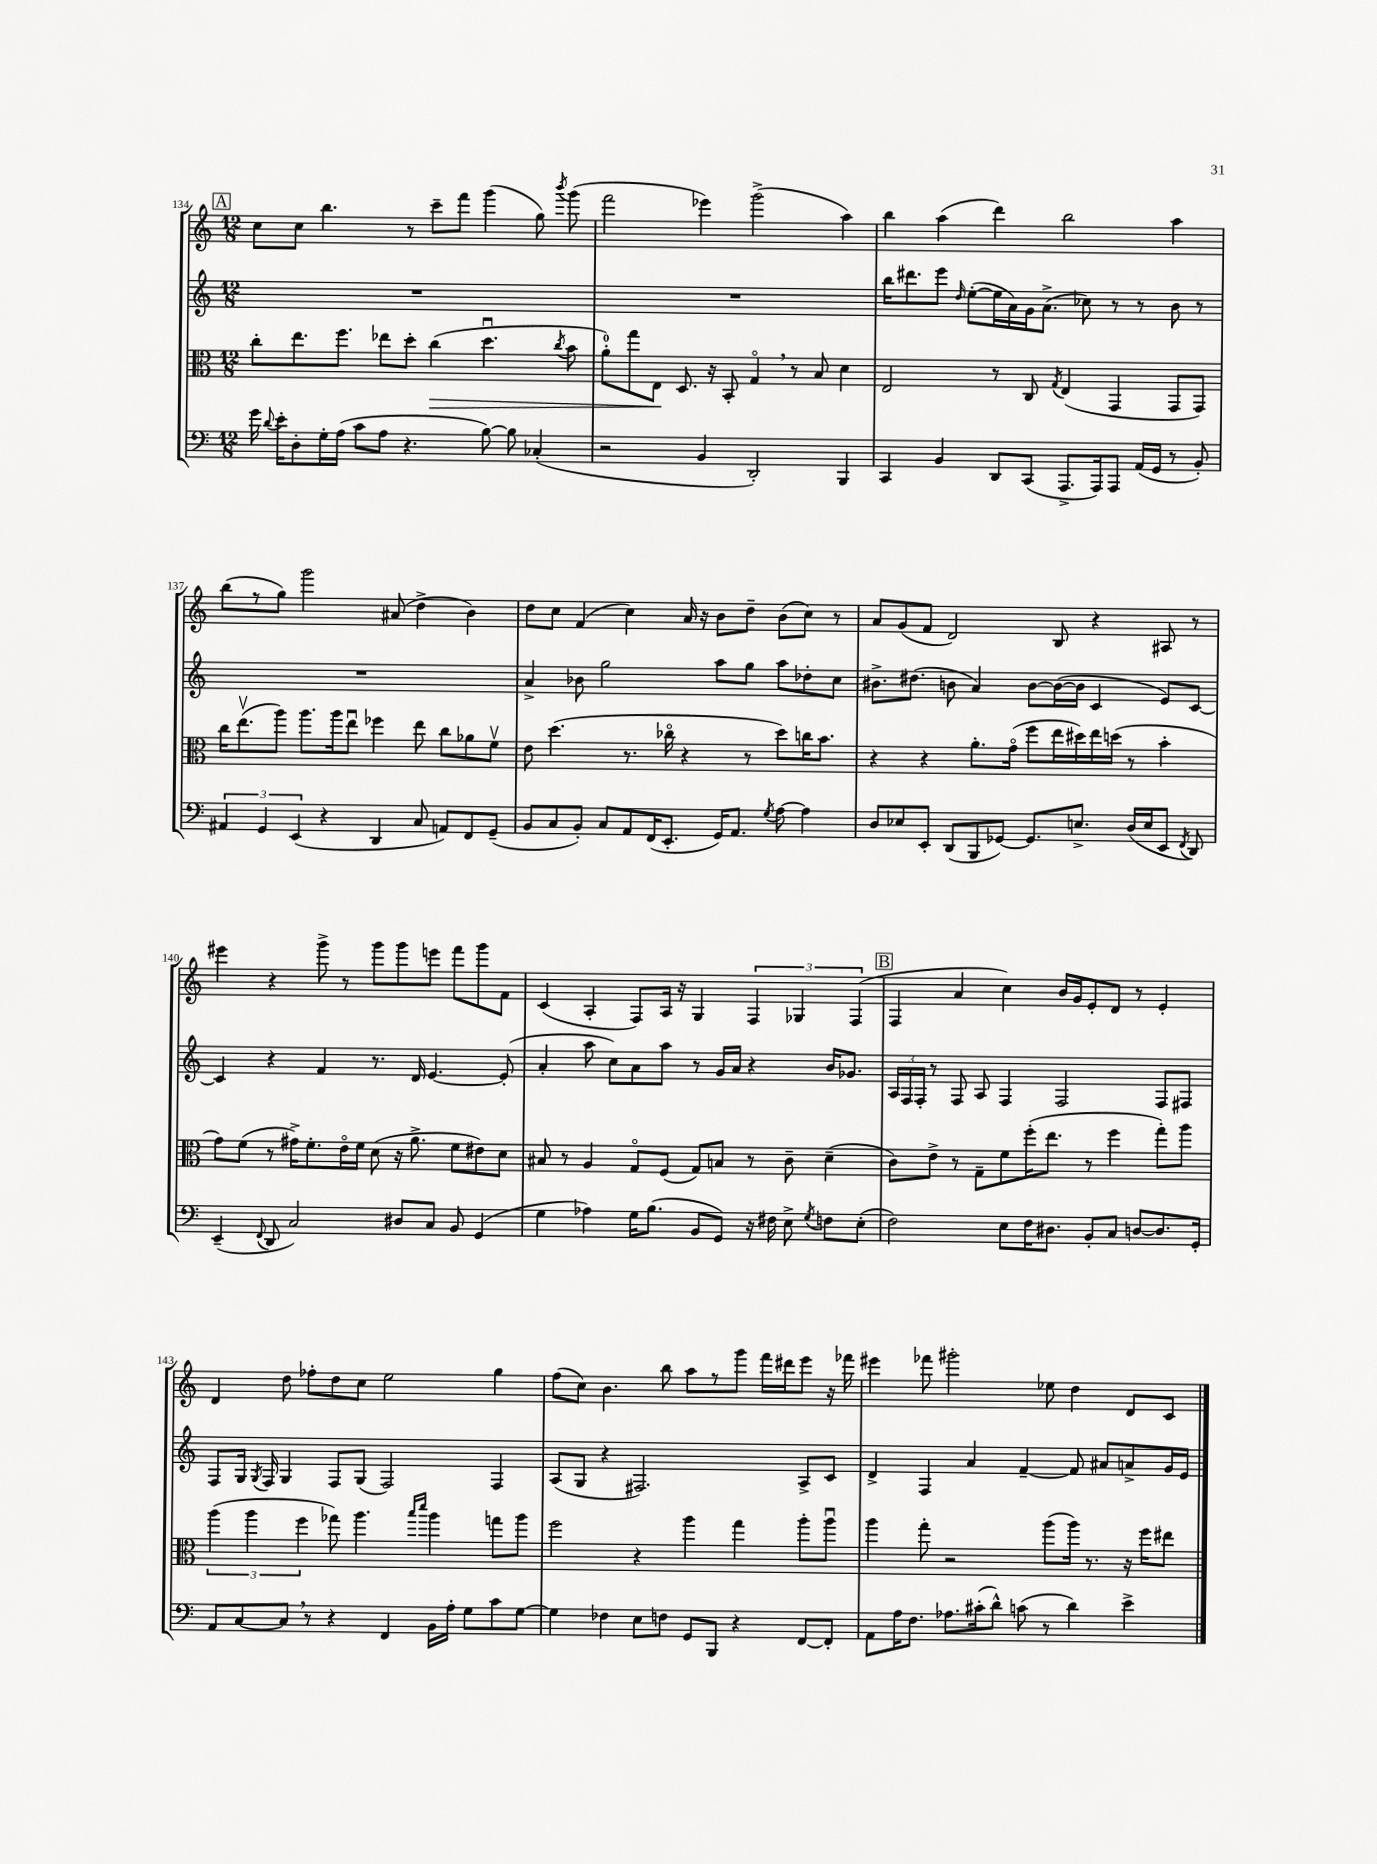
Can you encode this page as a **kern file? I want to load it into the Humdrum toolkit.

**kern	**kern	**kern	**kern
*staff4	*staff3	*staff2	*staff1
*clefF4	*clefC3	*clefG2	*clefG2
*k[]	*k[]	*k[]	*k[]
*M12/8	*M12/8	*M12/8	*M12/8
16g	8cc'	1.r	8cc
8qqd	.	.	.
16e'	.	.	.
8D'	8.ee	.	8cc
16G'	.	.	4.bb
(16A	8.ff	.	.
8c	.	.	.
8A	8ee-	.	.
4.r	8dd'	.	8r
.	(4cc	.	8ccc~
.	.	.	8fff
[8B)	4.ddu	.	(4ggg
8B]	.	.	.
(4C-'	.	.	8gg)
.	8qcc	.	8qbbb
.	8b	.	(8ggg
=	=	=	=
2r	8a')	1.r	2fff
.	8gg	.	.
.	8E	.	.
.	8.D	.	.
4BB	.	.	4eee-)
.	16r	.	.
.	8BB'	.	.
2DD')	4Go	.	(2ggg^
.	8r	.	.
.	8B	.	.
4BBB	4d	.	4aa)
=	=	=	=
4CC	2E	16bb	4bb
.	.	8.ddd#	.
4BB	.	8eee	(4aa
.	.	16qqdd	.
.	.	([8ee'	.
8DD	8r	16ee]	4ddd)
.	.	16a)	.
(8CC	8C	16g	.
.	.	(8.a^	.
.	8qG	.	.
8.AAA^	(4E	.	2bb
.	.	8cc-)	.
16AAA)	.	.	.
8AAA	4GG	8r	.
(16AA	.	8r	.
16GG	.	.	.
8r	8GG	8b	4aa
8BB')	8GG)	8r	.
=	=	=	=
6AA#	16cc	1.r	(8bb
.	(8.eev	.	.
.	.	.	8r
6GG	.	.	.
.	8aa)	.	8gg)
(6EE	.	.	.
.	8.aa	.	2ggg
4r	.	.	.
.	16aa	.	.
.	8eeu	.	.
4DD	4ff-	.	.
.	.	.	(8a#
8C	8ee	.	4dd^
8AA)	8cc	.	.
8FF	8a-	.	4b)
(8GG~	8fv	.	.
=	=	=	=
8BB	8e	4a^	8dd
8C	(4.dd	.	8cc
8BB')	.	8b-	(4f
8C	.	2gg	.
8AA	8.r	.	4cc)
(16FF	.	.	.
8.EE'	16cc-o	.	.
.	4r	.	16a
.	.	.	16r
16GG)	.	8aa	8b
8.AA	.	.	.
.	8r	8gg	8dd~
8qG	.	.	.
[8A	8dd)	8aa	(8b
4A]	16cc	8dd-'	8cc)
.	8.b	.	.
.	.	8cc	8r
=	=	=	=
8D	4r	8.b#^	8a
8E-	.	.	(8g
.	.	(8.dd#	.
8EE'	4r	.	8f
(8DD	.	8b	2d)
8BBB	8.a'	4a)	.
[8GG-)	.	.	.
.	(16go	.	.
8.GG-]	8ff	[8b	.
.	16ee	(16b_	8B
8.E^	16dd#)	16b]	.
.	16ee	4c	4r
.	(16dd	.	.
(16D	8r	.	.
16E	.	.	.
8EE	4b'	8e)	8A#
8qFF	.	.	.
8DD)	.	[8c	8r
=	=	=	=
(4EE~	8g)	4c]	4eee#
.	(8f	.	.
8qqFF	.	.	.
8DD	8r	4r	4r
2C)	16g#^)	.	.
.	8.f'	.	.
.	.	4f	8ggg^
.	16eo	.	8r
.	16f	.	.
.	(8d	8.r	8ggg
8D#	16r	.	8ggg
.	8.a^	16d	.
8C	.	[4.e	8eee
8BB	8f	.	8fff
(4GG	8e#)	.	8ggg
.	8d	(8e']	8f
=	=	=	=
4G	8B#	4a'	(4c
.	8r	.	.
4A-)	4A	8aa	4A'
.	.	8cc)	.
16G	8Go	8a	8F)
(8.B	.	.	.
.	(8F	8aa	16A
.	.	.	16r
8BB	8G)	8r	4G
8GG)	8B	16g	.
.	.	16a	.
16r	8r	4r	6F
16F#	.	.	.
8E^	8c~	.	.
.	.	.	6G-
8qG	.	.	.
8F	(4d~	16b	.
.	.	8.g-	.
.	.	.	(6F
(8E'	.	.	.
=	=	=	=
2F)	8c)	24A	4F
.	.	24F	.
.	.	24F'	.
.	8e^	8r	.
.	8r	8F	4a
.	8G~	8A	.
8E	8f	4F	4cc)
16F	(16ff'	.	.
8.D#	8.ee	.	.
.	.	2F	16b
.	.	.	16g
8BB'	8r	.	8e'
8C	4ff	.	8d
[8D	.	.	8r
8.D]	8gg')	8F	4e'
.	8aa	8F#	.
16GG'	.	.	.
=	=	=	=
8AA	(6aa	8F	4d
[8C	.	16G	.
.	6aa	.	.
.	.	8qG	.
.	.	16F	.
8C]	.	4G	8dd
.	6ff	.	.
8r	.	.	8ff-'
4r	8gg-)	8F	8dd
.	4.aa	(8G	8cc
4FF	.	2F)	2ee
.	16qqbb	.	.
.	16qqddd	.	.
16BB	4aa	.	.
16A'	.	.	.
8G	.	.	.
8c	8gg	4F	4gg
[8G	8aa	.	.
=	=	=	=
4G]	2ff	(8A	(8ff
.	.	8G	8cc)
4F-	.	4r	4.b
8E	4r	2.F#)	.
8F	.	.	8bb
8GG	4aa	.	8aa
8BBB	.	.	8r
4r	4gg	.	8ggg
.	.	.	16fff
.	.	.	16ddd#
[8FF	8aa'	8A^	8eee
8FF']	8aau	8c	16r
.	.	.	16fff-
=	=	=	=
8AA	4aa	4d^	4eee#
16A	.	.	.
8.F	.	.	.
.	8gg'	4F	8fff-
8.A-	2r	.	2ggg#'
.	.	4a	.
(16c#'	.	.	.
8d^^)	.	.	.
(8c	.	[4f~	.
8r	(8aa	.	8ee-
4d)	16aa)	8f]	4dd
.	8.r	.	.
.	.	8a#	.
4e^	16r	8a^	8d
.	16ff	.	.
.	8ee#	16g	8c
.	.	16e	.
==	==	==	==
*-	*-	*-	*-
